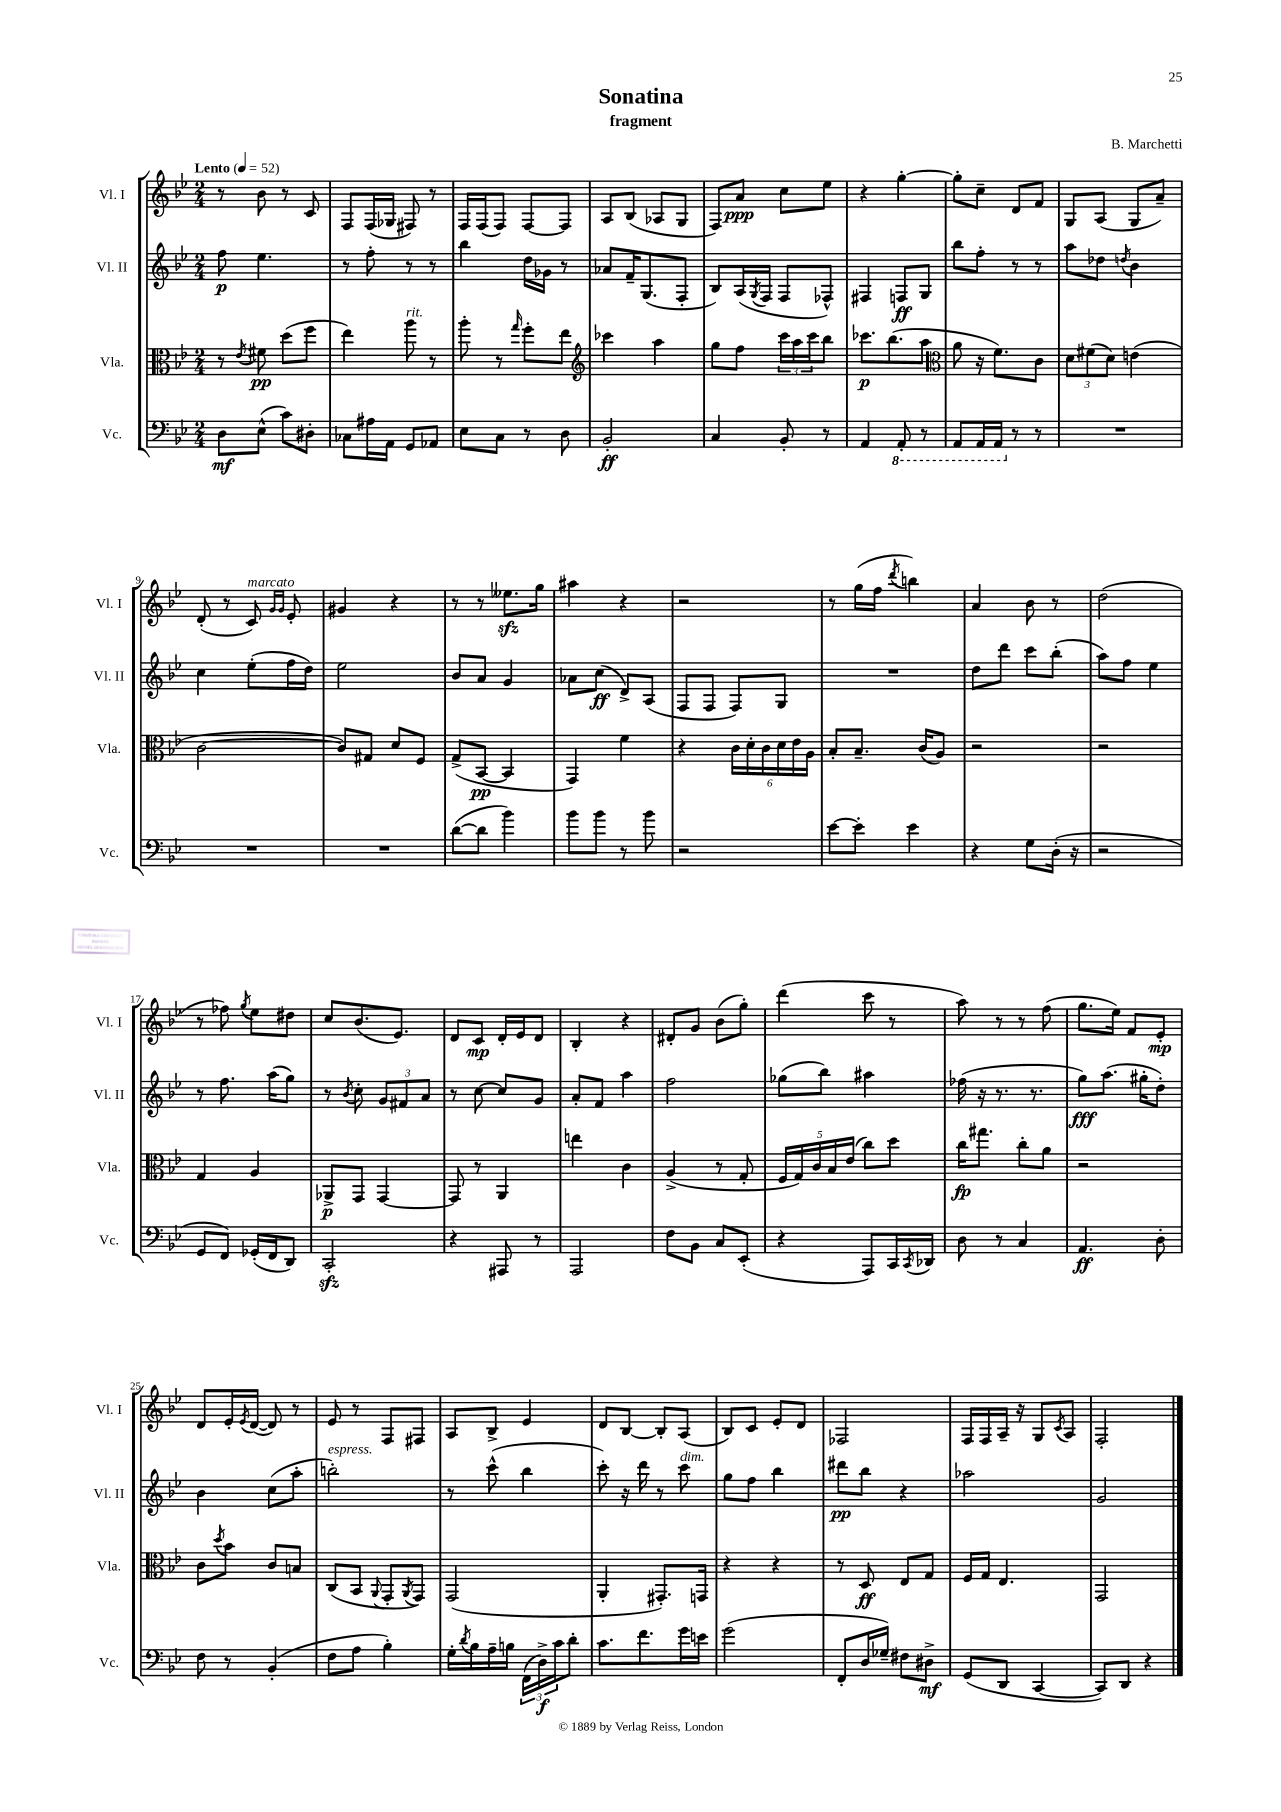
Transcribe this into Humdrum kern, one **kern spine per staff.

**kern	**kern	**kern	**kern
*staff4	*staff3	*staff2	*staff1
*clefF4	*clefC3	*clefG2	*clefG2
*k[b-e-]	*k[b-e-]	*k[b-e-]	*k[b-e-]
*M2/4	*M2/4	*M2/4	*M2/4
*MM52	*MM52	*MM52	*MM52
8D	8r	8ff	8r
.	8qe-	.	.
(8E-^^	8f#	4.ee-	8b-
8c)	(8dd	.	8r
8D#'	8ff	.	8c
=	=	=	=
8C-	4ee-)	8r	8F
16A#	.	8ff'	(16F
16AA	.	.	16G-
8GG	8aa	8r	8F#)
8AA-	8r	8r	8r
=	=	=	=
8E-	8aa'	4bb-	16F
.	.	.	(16F
8C	8r	.	8F)
.	16qqgg	.	.
8r	8ff'	16dd	[8F
.	.	16g-	.
8D	8ee-	8r	8F]
=	=	=	=
*	*clefG2	*	*
2BB-'	4ccc-	8a-	8A
.	.	16f~	(8B-
.	.	(8.G	.
.	4aa	.	8A-
.	.	8F'	8G
=	=	=	=
4C	8gg	8B-)	8F)
.	8ff	(16A	8a
.	.	8qG	.
.	.	16F	.
8BB-'	24ccc	8F	8cc
.	24aa	.	.
.	24ccc	.	.
8r	8bb-	8F-^^)	8ee-
=	=	=	=
4AA	8.ccc-	4F#	4r
.	(8.bb-	.	.
8AAA'	.	8F	[4gg'
8r	8aa	8G	.
=	=	=	=
*	*clefC3	*	*
8AAA	8a	8bb-	8gg']
16AAA	16r	8ff'	8cc~
16AAA	8.f)	.	.
8r	.	8r	8d
8r	8c	8r	8f
=	=	=	=
2r	12d	8aa	8G
.	(12f#	.	.
.	.	8dd-	(8A
.	12d)	.	.
.	.	8qdd	.
.	(4e	4b-	8G
.	.	.	8a~)
=	=	=	=
2r	[2c	4cc	(8d'
.	.	.	8r
.	.	(8ee-'	8c)
.	.	.	16qqg
.	.	.	16qqg
.	.	16ff	8e-'
.	.	16dd)	.
=	=	=	=
2r	8c])	2ee-	4g#
.	8G#	.	.
.	8d	.	4r
.	8F	.	.
=	=	=	=
([8d	(8G^	8b-	8r
8d]	[8BB-	8a	8r
4b-)	4BB-]	4g	8.ee--
.	.	.	16gg
=	=	=	=
8b-	4GG)	8a-	4aa#
8b-	.	(8cc	.
8r	4f	8d^)	4r
8b-	.	(8A	.
=	=	=	=
2r	4r	8F	2r
.	.	8F	.
.	24c	8F)	.
.	24d'	.	.
.	24c	.	.
.	24d	8G	.
.	24e-	.	.
.	24A	.	.
=	=	=	=
[8e-	8B-'	2r	8r
8e-']	8.B-~	.	(16gg
.	.	.	16ff
.	.	.	8qddd
4e-	.	.	4bb)
.	(16c	.	.
.	8A)	.	.
=	=	=	=
4r	2r	8dd	4a
.	.	8ddd	.
8G	.	8ccc	8b-
(16D'	.	(8bb-'	8r
16r	.	.	.
=	=	=	=
2r	2r	8aa)	(2dd
.	.	8ff	.
.	.	4ee-	.
=	=	=	=
8GG	4G	8r	8r
8FF)	.	8.ff	8ff-)
.	.	.	8qgg
(16GG-'	4A	.	8ee-
16FF	.	(16aa	.
8DD)	.	8gg)	8dd#
=	=	=	=
2CC'	8AA-^	8r	8cc
.	.	8qb-	.
.	8GG	8cc'	(8.b-
.	[4GG	12g	.
.	.	.	8.e-)
.	.	12f#	.
.	.	12a	.
=	=	=	=
4r	8GG]	8r	8d
.	8r	[8cc	8c
8AAA#	4AA	8cc]	16d'
.	.	.	16e-
8r	.	8g	8d
=	=	=	=
2AAA	4ee	8a'	4B-'
.	.	8f	.
.	4c	4aa	4r
=	=	=	=
8F	(4A^	2ff	8d#'
8BB-	.	.	8g
8C	8r	.	(8b-
(8EE-'	8G'	.	8gg')
=	=	=	=
4r	20F	(8gg-	(4ddd
.	20G)	.	.
.	20c	.	.
.	.	8bb-)	.
.	20B-	.	.
.	(20e-	.	.
8AAA)	8cc)	4aa#	8ccc
16CC	8dd	.	8r
8qCC	.	.	.
16DD-	.	.	.
=	=	=	=
8D	16cc	(16ff-	8aa)
.	8.gg#	16r	.
8r	.	8.r	8r
4C	8cc'	.	8r
.	.	8.r	.
.	8a	.	(8ff
=	=	=	=
4.AA	2r	8gg)	8.gg
.	.	(8.aa	.
.	.	.	16ee-)
.	.	.	8f
.	.	16gg#'	.
8D'	.	8dd')	8e-'
=	=	=	=
8F	8c	4b-	8d
.	8qdd	.	.
8r	8b-	.	16e-'
.	.	.	8qe-
.	.	.	([16d
(4BB-'	8c	(8cc	8d])
.	8B	8aa'	8r
=	=	=	=
8F	(8C	2bb')	8e-
8A	8BB-	.	8r
.	8qqAA	.	.
4B-')	8GG'	.	8F
.	8qAA	.	.
.	8GG)	.	8F#
=	=	=	=
16G'	(2GG	8r	8A
8qd	.	.	.
16B-	.	.	.
16A~	.	(8ccc^^	8B-^
16B	.	.	.
(24FF	.	4bb-	4e-
24D^)	.	.	.
24c	.	.	.
8d'	.	.	.
=	=	=	=
8.c	4AA'	8ccc')	8d
.	.	16r	[8B-
8.f	.	16ddd	.
.	8.GG#')	8r	8B-']
16g	.	8ccc	(8A
16e	16GG	.	.
=	=	=	=
(2g	4r	8gg	8B-)
.	.	8ff	8c
.	4r	4bb-	8e-'
.	.	.	8d
=	=	=	=
8FF'	8r	8ddd#	2F-
16D	8D	8bb-	.
16G-~)	.	.	.
8F#	8E-	4r	.
8D#^	8G	.	.
=	=	=	=
(8GG	16F	2aa-	16F
.	16G	.	16F
8DD	4.E-	.	16A~
.	.	.	16r
[4CC	.	.	8G
.	.	.	8qc
.	.	.	8A
=	=	=	=
8CC])	2GG	2g	2F'
8DD	.	.	.
4r	.	.	.
==	==	==	==
*-	*-	*-	*-
